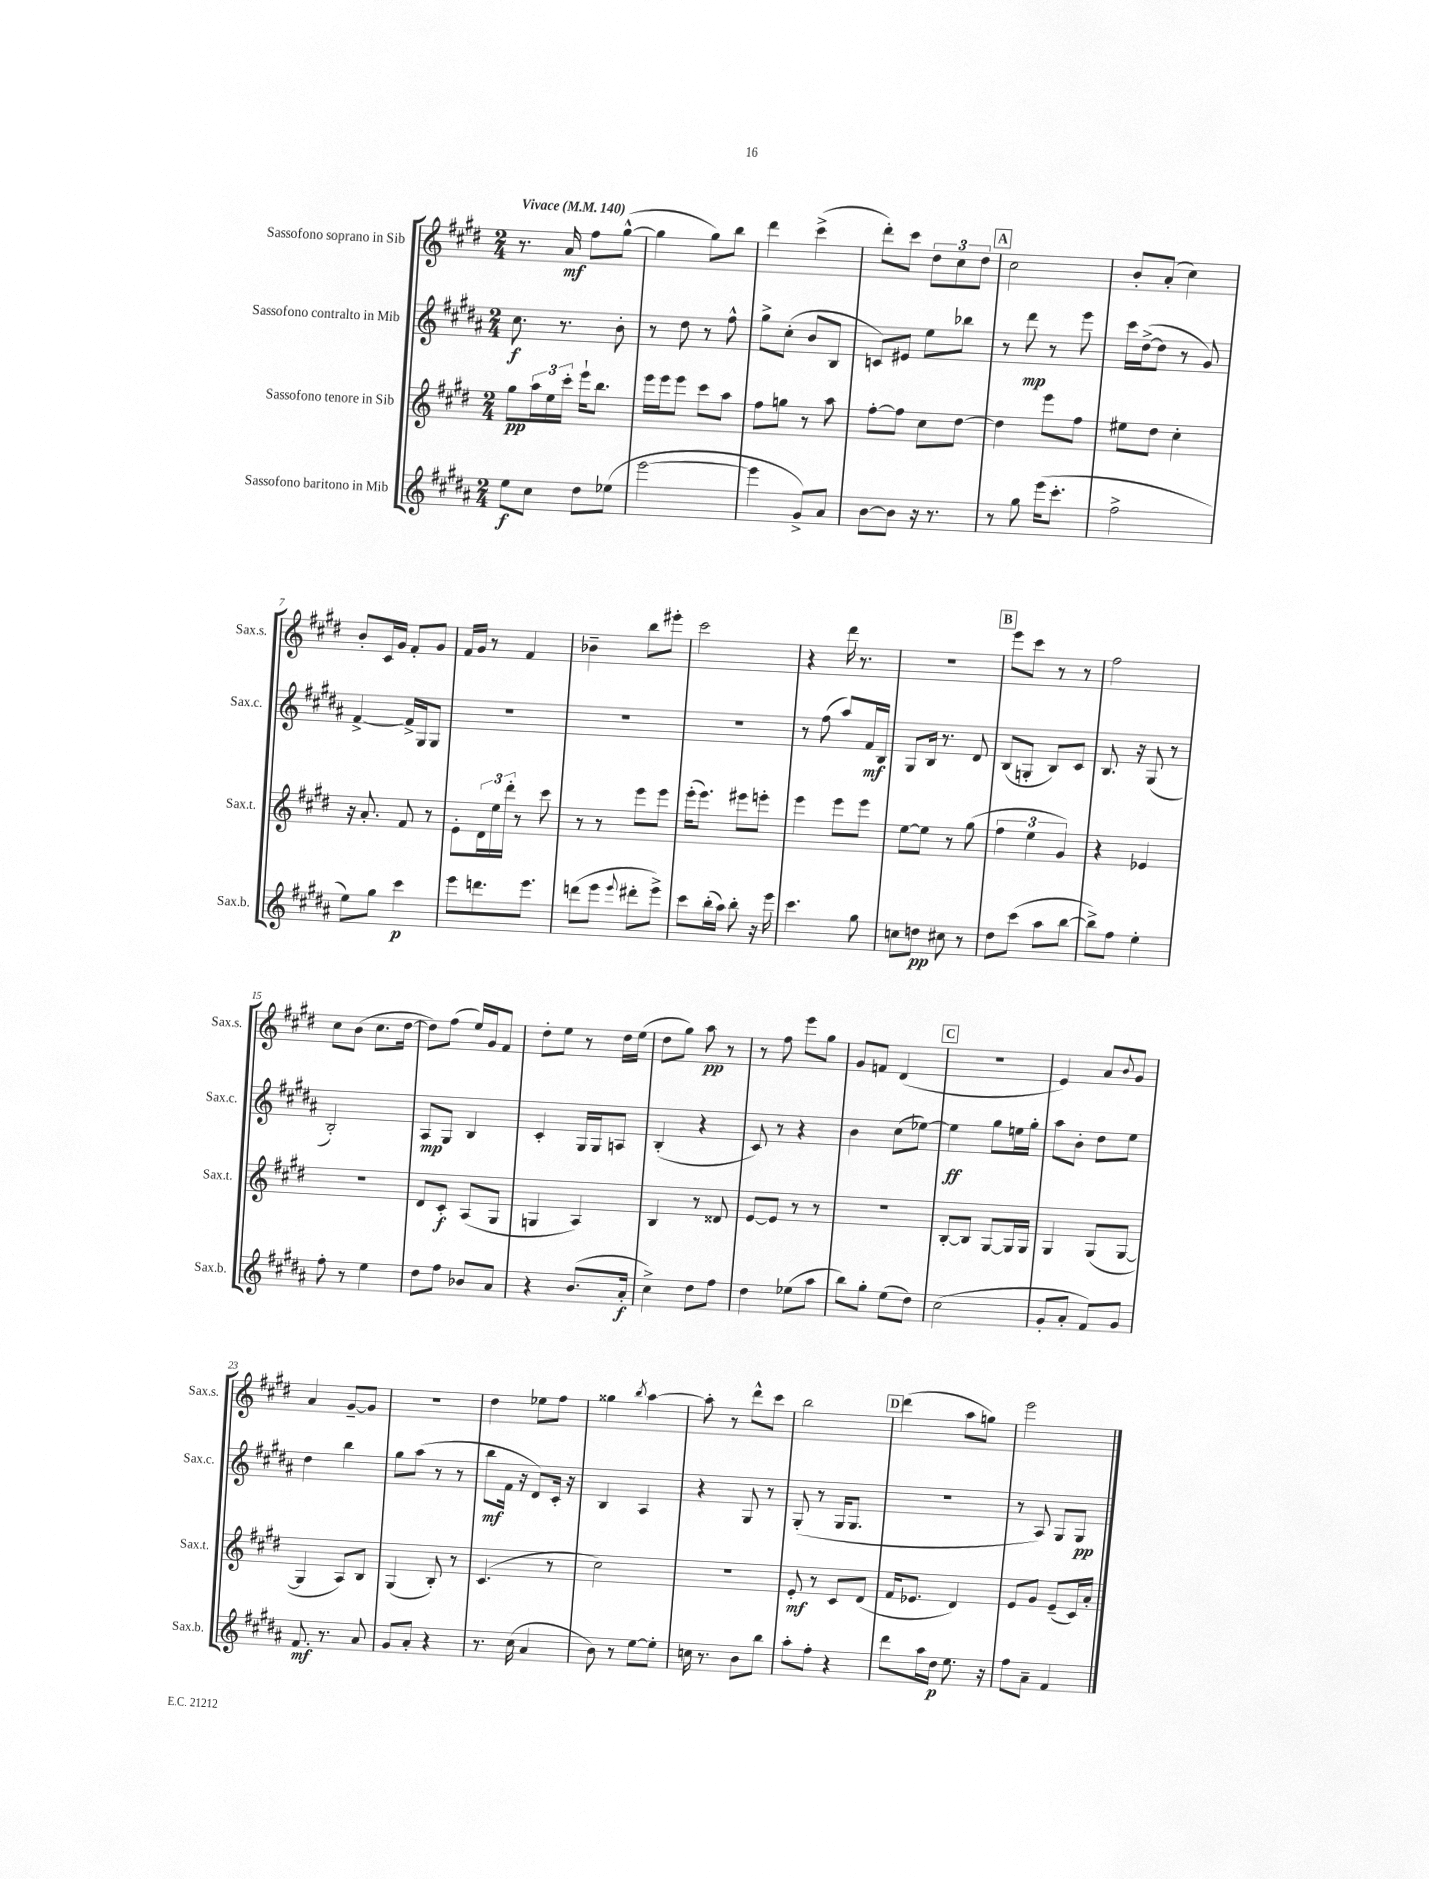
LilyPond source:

<<
\new StaffGroup <<
\new Staff = "s0" \with { instrumentName = "Sassofono soprano in Sib" shortInstrumentName = "Sax.s." } {
    \clef treble \key e \major \numericTimeSignature \time 2/4 \tempo "Vivace" 4 = 140
    r8. a'16\mf fis''8 gis''8~-^( |
    gis''4 gis''8) b''8 |
    dis'''4 cis'''4->( |
    dis'''8-.) cis'''8 \tuplet 3/2 { dis''8 cis''8 dis''8 } |
    \mark \markup { \box "A" } cis''2 |
    b'8-. a'8-.( cis''4) |
    b'8-. cis'16 gis'16 fis'8-. gis'8 |
    fis'16 gis'16 r8 fis'4 |
    bes'4-- b''8 eis'''8-. |
    cis'''2 |
    r4 dis'''16 r8. |
    r2 |
    \mark \markup { \box "B" } e'''8 cis'''8 r8 r8 |
    fis''2 |
    cis''8 b'8( cis''8. dis''16~ |
    dis''8) fis''8( e''16) gis'16 fis'8 |
    dis''8-. e''8 r8 dis''16 e''16( |
    dis''8 gis''8) a''8\pp r8 |
    r8 fis''8 e'''8 gis''8 |
    gis'8 f'8 dis'4( |
    \mark \markup { \box "C" } R2 |
    e'4) a'8 \appoggiatura { b'8 } gis'8 |
    a'4 gis'8~-- gis'8 |
    r2 |
    dis''4 ees''8 fis''8 |
    gisis''4 \acciaccatura { b''8 } a''4~ |
    a''8-. r8 dis'''8-^ cis'''8 |
    b''2 |
    \mark \markup { \box "D" } dis'''4( a''8 g''8) |
    e'''2 \bar "|." |
}
\new Staff = "s1" \with { instrumentName = "Sassofono contralto in Mib" shortInstrumentName = "Sax.c." } {
    \clef treble \key b \major \numericTimeSignature \time 2/4
    cis''8.\f r8. b'8-. |
    r8 dis''8 r8 fis''8-^ |
    gis''8-> cis''8-.( b'8 b8 |
    c'8) eis'8 e''8 bes''8 |
    \mark \markup { \box "A" } r8 dis'''8\mp r8 e'''8 |
    cis'''16 dis''16~->( dis''8 r8 gis'8) |
    fis'4~-> fis'16-> gis16 gis8 |
    R2 |
    R2 |
    R2 |
    r8 fis''8( ais''8) fis'16\mf b16 |
    gis8 b16 r8. dis'8 |
    \mark \markup { \box "B" } b8( g8-. b8) cis'8 |
    b8. r16 gis8( r8 |
    b2-.) |
    ais8\mp gis8 b4 |
    cis'4-. gis16 gis16 a8 |
    b4-.( r4 |
    cis'8) r8 r4 |
    b'4 cis''8( ees''8~) |
    \mark \markup { \box "C" } ees''4\ff gis''8 e''16 gis''16-. |
    ais''8 b'8-. dis''8 e''8 |
    dis''4 b''4 |
    gis''8 ais''8( r8 r8 |
    b''8\mf fis'16 r16 dis'8) cis'16-. r16 |
    b4 ais4 |
    r4 gis8 r8 |
    gis8-.( r8 gis16 gis8. |
    \mark \markup { \box "D" } r2 |
    r8 ais8) gis8 gis8\pp \bar "|." |
}
\new Staff = "s2" \with { instrumentName = "Sassofono tenore in Sib" shortInstrumentName = "Sax.t." } {
    \clef treble \key e \major \numericTimeSignature \time 2/4
    gis''8\pp \tuplet 3/2 { a''16 e''16 cis'''16-. } e'''16-! b''8. |
    e'''16 e'''16 e'''8 cis'''8 a''8 |
    fis''8 g''8 r8 a''8 |
    fis''8~-. fis''8 cis''8 dis''8~ |
    \mark \markup { \box "A" } dis''4 e'''8 fis''8 |
    eis''8 dis''8 cis''4-. |
    r16 a'8.-. fis'8 r8 |
    e'8-. \tuplet 3/2 { dis'16 e''16 dis'''16-. } r8 cis'''8 |
    r8 r8 e'''8 e'''8 |
    e'''16-.( e'''8.) eis'''8 e'''8-. |
    e'''4 e'''8 e'''8 |
    e''8~ e''8 r8 gis''8( |
    \mark \markup { \box "B" } \tuplet 3/2 { fis''4 e''4 gis'4) } |
    r4 ees'4 |
    r2 |
    dis'8 cis'8-.\f a8( gis8 |
    g4 a4) |
    b4 r8 disis'8 |
    e'8~ e'8 r8 r8 |
    R2 |
    \mark \markup { \box "C" } b8~-. b8 gis8~ gis16 gis16 |
    gis4 gis8( gis8~ |
    gis4 a8) b8 |
    gis4( b8-.) r8 |
    cis'4.( r8 |
    cis''2) |
    R2 |
    e'8-.\mf r8 cis'8 dis'8( |
    \mark \markup { \box "D" } fis'16 ees'8. dis'4) |
    e'8 gis'8 e'8--( cis'16) a'16-. \bar "|." |
}
\new Staff = "s3" \with { instrumentName = "Sassofono baritono in Mib" shortInstrumentName = "Sax.b." } {
    \clef treble \key b \major \numericTimeSignature \time 2/4
    e''8\f cis''8 dis''8 ees''8( |
    e'''2~ |
    e'''4 gis'8->) ais'8 |
    b'8~ b'8 r16 r8. |
    \mark \markup { \box "A" } r8 gis''8 e'''16( cis'''8.-. |
    fis''2-> |
    e''8) gis''8 cis'''4\p |
    e'''8 d'''8. e'''8. |
    d'''8( e'''8 \appoggiatura { e'''8 } dis'''8-. e'''8->) |
    cis'''8 b''16-.( ais''16) b''8-. r16 e'''16 |
    cis'''4. gis''8 |
    c''8 d''8\pp cis''8 r8 |
    \mark \markup { \box "B" } dis''8 cis'''8( ais''8 b''8~ |
    b''8->) fis''8 e''4-. |
    fis''8-. r8 e''4 |
    dis''8 fis''8 bes'8 ais'8 |
    r4 b'8.( ais'16-.\f |
    cis''4->) dis''8 fis''8 |
    dis''4 ees''8( ais''8 |
    b''8) gis''8-. e''8( dis''8) |
    \mark \markup { \box "C" } cis''2( |
    gis'8-. ais'8-. fis'8) gis'8 |
    fis'8.\mf r8. ais'8 |
    gis'8 ais'8-. r4 |
    r8. cis''16( ais'4 |
    b'8) r8 e''8~ e''8-. |
    c''16 r8. b'8 b''8 |
    ais''8-. fis''8-. r4 |
    \mark \markup { \box "D" } dis'''8 ais''16 dis''16\p e''8. r16 |
    fis''8 ais'8-- fis'4 \bar "|." |
}
>>
>>
